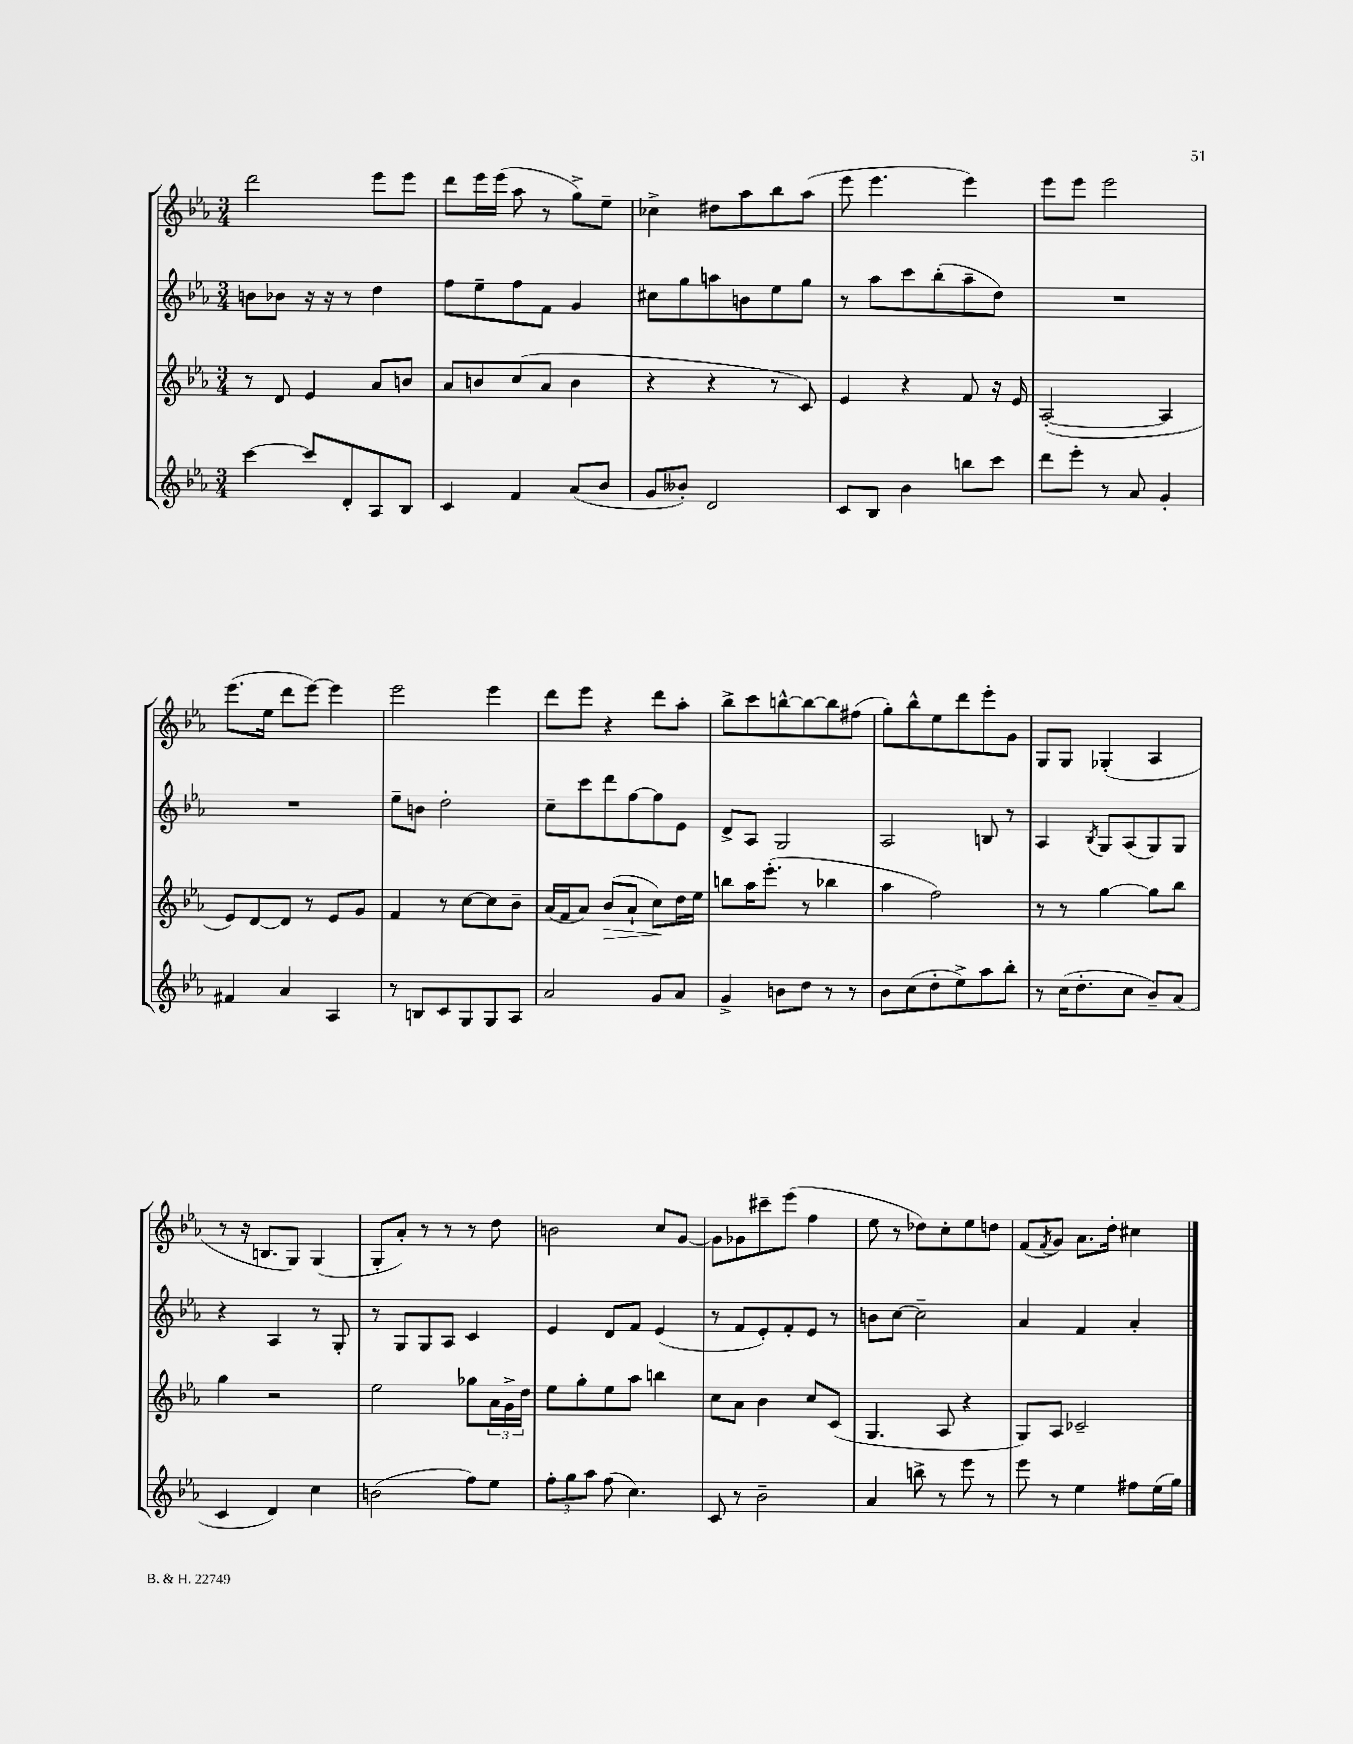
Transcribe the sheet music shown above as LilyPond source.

<<
\new StaffGroup <<
\new Staff = "s0" {
    \clef treble \key ees \major \numericTimeSignature \time 3/4
    d'''2 ees'''8 ees'''8 |
    d'''8 ees'''16 ees'''16( aes''8 r8 g''8->) ees''8-- |
    ces''4-> dis''8 aes''8 bes''8 aes''8( |
    ees'''8 ees'''4. ees'''4) |
    ees'''8 ees'''8 ees'''2 |
    ees'''8.( ees''16 d'''8 ees'''8~) ees'''4 |
    ees'''2 ees'''4 |
    d'''8 ees'''8 r4 d'''8 aes''8-. |
    bes''8-> c'''8 b''8~-^ b''8~ b''8 fis''8( |
    g''8-.) bes''8-^ ees''8 d'''8 ees'''8-. g'8 |
    g8 g8 ges4-.( aes4 |
    r8 r16 b8. g8) g4( |
    g8-. aes'8-.) r8 r8 r8 d''8 |
    b'2 c''8 g'8~ |
    g'8 ges'8 cis'''8-- ees'''8( f''4 |
    ees''8 r8 des''8) c''8-. ees''8 d''8 |
    f'8( \acciaccatura { f'8 } g'8) aes'8. d''16-. cis''4 \bar "|." |
}
\new Staff = "s1" {
    \clef treble \key ees \major \numericTimeSignature \time 3/4
    b'8 bes'8 r16 r16 r8 d''4 |
    f''8 ees''8-- f''8 f'8 g'4 |
    cis''8 g''8 a''8 b'8 ees''8 g''8 |
    r8 aes''8 c'''8 bes''8-.( aes''8-- d''8) |
    R2. |
    R2. |
    ees''8-- b'8 d''2-. |
    c''8-- c'''8 d'''8 f''8~ f''8 ees'8 |
    d'8-> aes8 g2 |
    aes2 b8 r8 |
    aes4 \acciaccatura { bes8 } g8 aes8( g8) g8 |
    r4 aes4 r8 g8-. |
    r8 g8 g8 aes8 c'4 |
    ees'4 d'8 f'8 ees'4( |
    r8 f'8 ees'8-.) f'8-. ees'8 r8 |
    b'8 c''8~ c''2-- |
    aes'4 f'4 aes'4-. \bar "|." |
}
\new Staff = "s2" {
    \clef treble \key ees \major \numericTimeSignature \time 3/4
    r8 d'8 ees'4 aes'8 b'8 |
    aes'8 b'8 c''8( aes'8 b'4 |
    r4 r4 r8 c'8) |
    ees'4 r4 f'8 r16 ees'16 |
    aes2~-.( aes4 |
    ees'8) d'8~ d'8 r8 ees'8 g'8 |
    f'4 r8 c''8~ c''8 bes'8-- |
    aes'16( f'16 aes'8) bes'8\>( aes'8-! c''8\!) d''16 ees''16 |
    b''8 aes''16 ees'''8.-.( r8 bes''4 |
    aes''4 f''2) |
    r8 r8 g''4~ g''8 bes''8 |
    g''4 r2 |
    ees''2 ges''8 \tuplet 3/2 { aes'16 g'16-> d''16 } |
    ees''8 g''8-. ees''8 aes''8 b''4 |
    c''8 aes'8 bes'4 c''8 c'8( |
    g4. aes8 r4 |
    g8) aes8 ces'2-- \bar "|." |
}
\new Staff = "s3" {
    \clef treble \key ees \major \numericTimeSignature \time 3/4
    c'''4~ c'''8 d'8-. aes8 bes8 |
    c'4 f'4 aes'8( bes'8 |
    g'8 beses'8-.) d'2 |
    c'8 bes8 bes'4 b''8 c'''8 |
    d'''8 ees'''8-. r8 aes'8 g'4-. |
    fis'4 aes'4 aes4 |
    r8 b8 c'8 g8 g8 aes8 |
    aes'2 g'8 aes'8 |
    g'4-> b'8 d''8 r8 r8 |
    bes'8 c''8( d''8-. ees''8->) aes''8 bes''8-. |
    r8 c''16( d''8.-. c''8 bes'8--) aes'8( |
    c'4 d'4) c''4 |
    b'2( f''8) ees''8 |
    \tuplet 3/2 { f''8-. g''8 aes''8 } f''8( c''4.) |
    c'8 r8 bes'2-- |
    aes'4 b''8-> r8 ees'''8 r8 |
    ees'''8 r8 ees''4 fis''8 ees''16( g''16) \bar "|." |
}
>>
>>
\layout { \context { \Score \remove "Bar_number_engraver" } }
